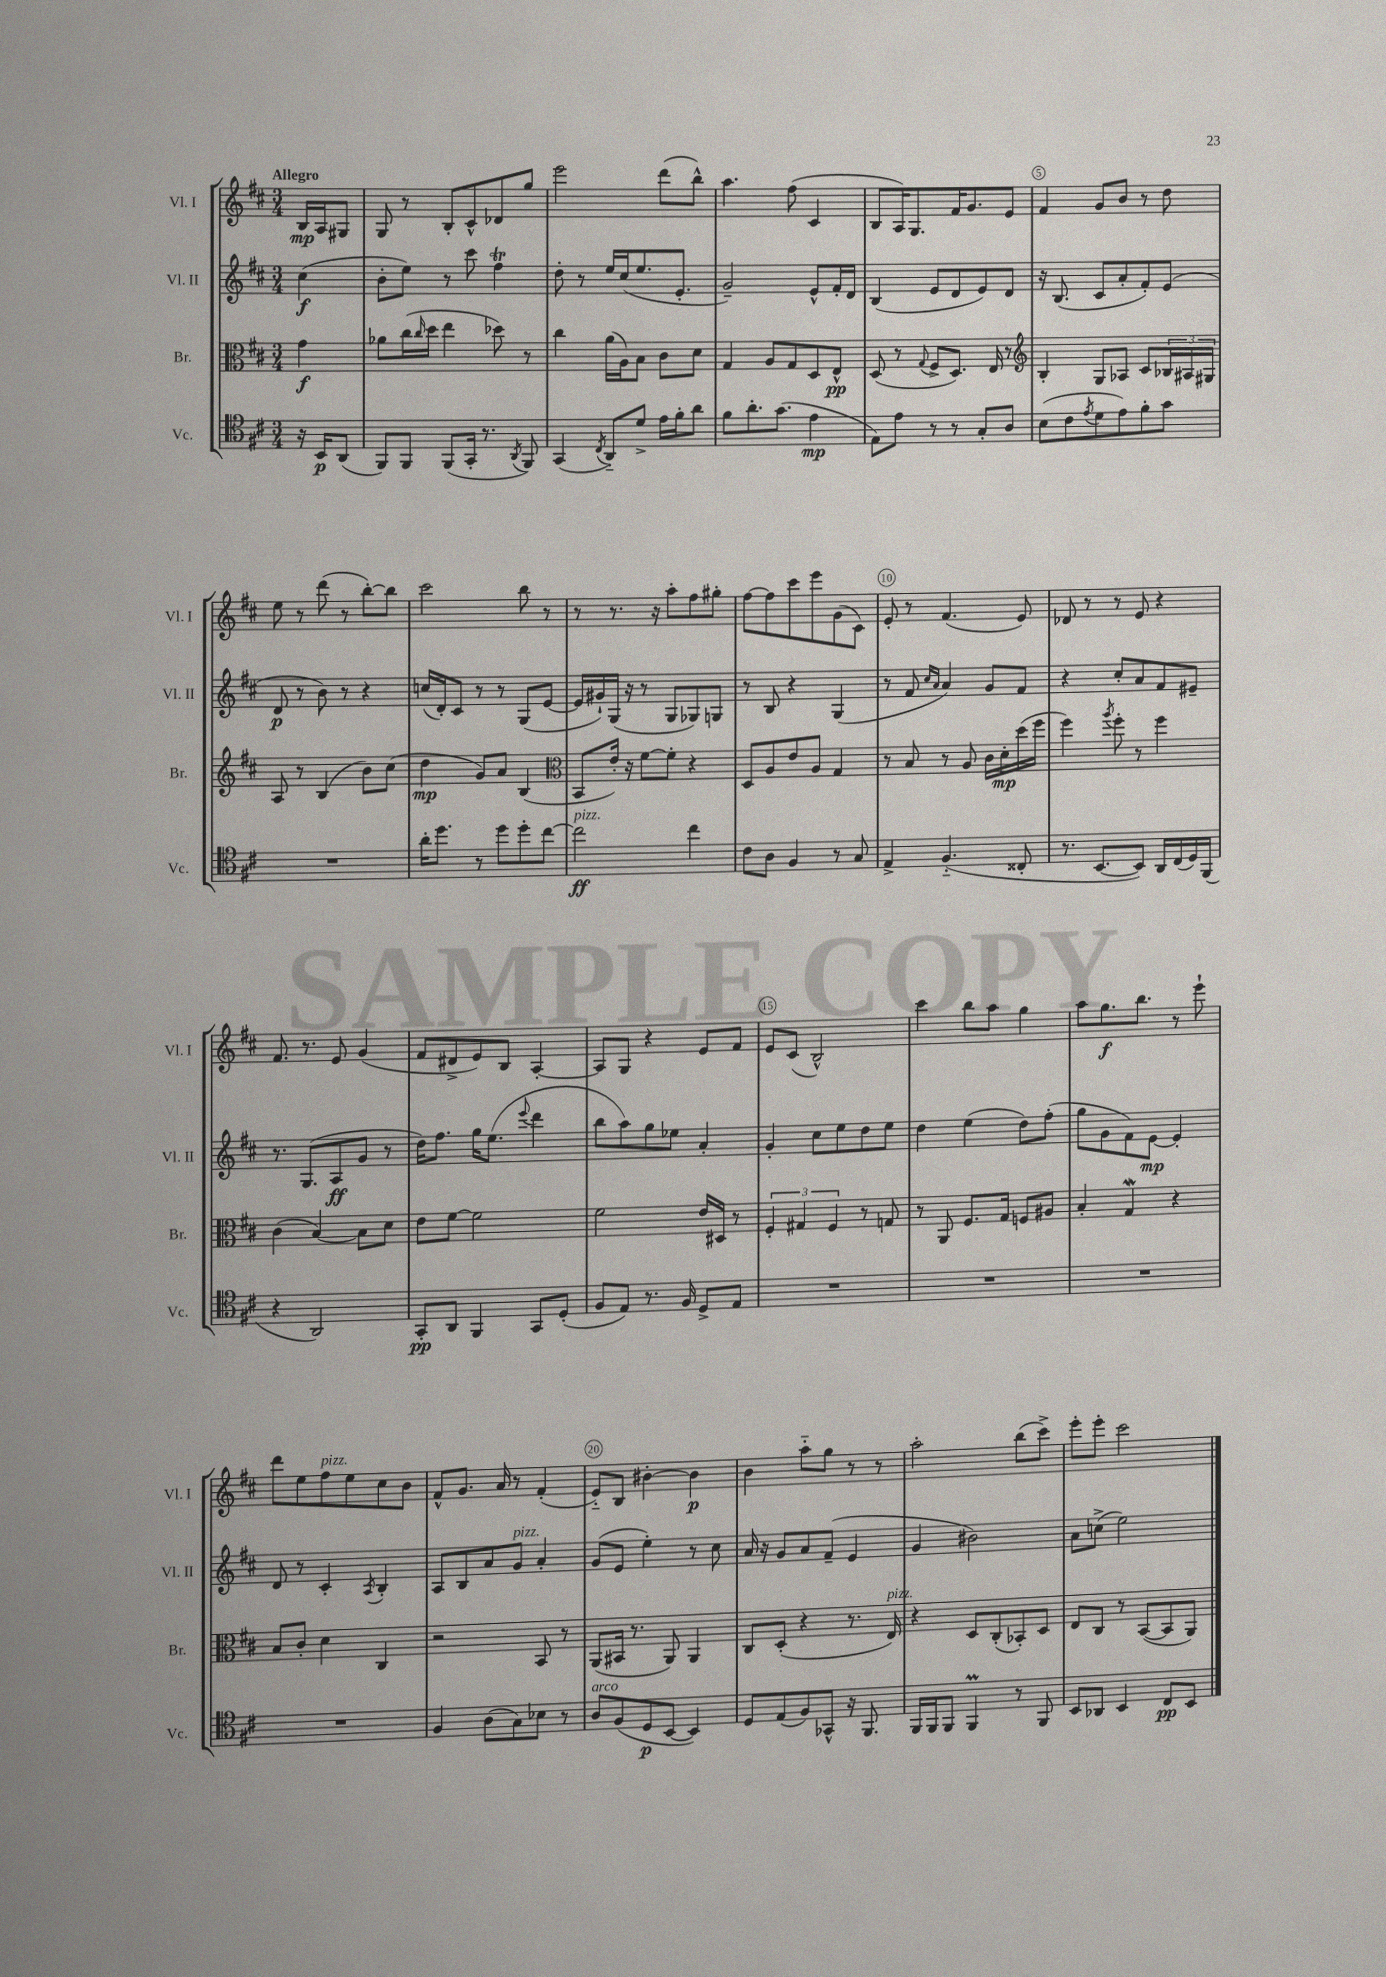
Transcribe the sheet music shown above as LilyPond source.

<<
\new StaffGroup <<
\new Staff = "s0" \with { instrumentName = "Vl. I" shortInstrumentName = "Vl. I" } {
    \clef treble \key d \major \numericTimeSignature \time 3/4 \partial 4 \tempo "Allegro"
    b16\mp a16 gis8 |
    g8 r8 b8-. cis'8-^ des'8 g''8 |
    e'''2 d'''8( b''8-^) |
    a''4. fis''8( cis'4 |
    b8 a16) g8. fis'16 g'8. e'8 |
    fis'4 g'8 b'8 r8 d''8 |
    e''8 r8 d'''8( r8 b''8~-.) b''8 |
    cis'''2 b''8 r8 |
    r8 r8. r16 a''8-. fis''8 gis''8-. |
    fis''8~ fis''8 cis'''8 e'''8 g'8( cis'8) |
    e'8-. r8 fis'4.( e'8) |
    des'8 r8 r8 e'8 r4 |
    fis'8. r8. e'8 g'4( |
    fis'8 dis'8-> e'8) b8 a4~-. |
    a8 g8 r4 e'8 fis'8 |
    e'8 cis'8( b2-^) |
    cis'''4 b''8 a''8 g''4 |
    a''8 g''8.\f b''8. r8 e'''8-! |
    d'''8 e''8 fis''8^\markup { \italic "pizz." } e''8 cis''8 b'8 |
    fis'8-^ g'8. a'16 r8 fis'4-.( |
    e'8-_) b8 bis'4~-. bis'4\p |
    b'4 a''8-_ g''8 r8 r8 |
    a''2-. b''8( cis'''8->) |
    e'''8-. e'''8-. cis'''2 \bar "|." |
}
\new Staff = "s1" \with { instrumentName = "Vl. II" shortInstrumentName = "Vl. II" } {
    \clef treble \key d \major \numericTimeSignature \time 3/4 \partial 4
    cis''4\f( |
    b'8-. e''8) r8 cis'''8 fis''4\trill |
    d''8-. r8 e''16 cis''16( e''8. e'8.-. |
    g'2--) e'8-^ fis'16-. d'16 |
    b4( e'8 d'8 e'8) d'8 |
    r16 b8.( cis'8 a'8-. fis'8-.) e'8( |
    d'8\p r8 b'8) r8 r4 |
    c''16( d'16-.) cis'8 r8 r8 g8( e'8~ |
    e'16 gis'16-!) g16( r16 r8 g8 ges8) g8 |
    r8 b8 r4 g4( |
    r8 fis'8 \grace { cis''16 a'16 } a'4) g'8 fis'8 |
    r4 cis''8-. a'8 fis'8 eis'8-- |
    r8. g8.( a8\ff g'8 r8 |
    d''16) fis''8. g''16 e''8.( \appoggiatura { e'''8 } d'''4 |
    b''8 a''8) g''8 ees''8 a'4-. |
    g'4-. cis''8 e''8 d''8 e''8 |
    d''4 e''4( d''8) fis''8-.( |
    g''8 g'8 fis'8) e'8~\mp e'4-. |
    d'8 r8 cis'4-. \acciaccatura { a8 } b4-. |
    a8 b8 a'8 g'8^\markup { \italic "pizz." } a'4-. |
    g'8( e'8 e''4-.) r8 cis''8 |
    a'16 r16 g'8 a'8 fis'8--( e'4 |
    g'4 bis'2) |
    a'8 c''8->( e''2) \bar "|." |
}
\new Staff = "s2" \with { instrumentName = "Br." shortInstrumentName = "Br." } {
    \clef alto \key d \major \numericTimeSignature \time 3/4 \partial 4
    g'4\f |
    aes'8 cis''16( \grace { cis''16 } d''16 e''4 des''8) r8 |
    cis''4 a'16( a16) b8 cis'8 d'8 |
    g4 a8 g8 d8 e8-^\pp |
    d8( r8 \appoggiatura { g8 } fis8-> d8.) e16 r8 |
    \clef treble b4-. g8 aes8 cis'8 \tuplet 3/2 { bes16 ais16 gis16 } |
    a8 r8 b4( b'8) cis''8( |
    d''4\mp g'8) a'8 b4( |
    \clef alto b,8 e'16-.) r16 fis'8~ fis'8-. r4 |
    d8 a8 e'8 a8 g4 |
    r8 b8 r8 a8 cis'16 d'16-.\mp d''16( fis''16 |
    fis''4) \acciaccatura { a''8 } fis''8-. r8 fis''4 |
    cis'4( b4~) b8 d'8 |
    e'8 fis'8~ fis'2 |
    fis'2 e'16 dis16 r8 |
    \tuplet 3/2 { fis4-. gis4 fis4 } r8 g8 |
    r8 a,8 fis8. g16 f8 ais8 |
    b4-. g4\mordent r4 |
    b8 cis'8-. d'4 cis4 |
    r2 b,8 r8 |
    a,8( bis,16 r8. a,8) a,4 |
    cis8 d8-.( r4 r8. e16^\markup { \italic "pizz." }) |
    r4 d8 cis8-.( bes,8-.) d8 |
    e8 cis8 r8 b,8~( b,8 a,8) \bar "|." |
}
\new Staff = "s3" \with { instrumentName = "Vc." shortInstrumentName = "Vc." } {
    \clef tenor \key d \major \numericTimeSignature \time 3/4 \partial 4
    r16 b,16\p a,8( |
    fis,8) fis,8 fis,8( g,16-. r8. \acciaccatura { a,8 } fis,8) |
    g,4( \acciaccatura { cis8 } a,8-_) d'8-> e'16 fis'16-. a'8 |
    fis'8 a'8.-. g'8.( e'4\mp |
    e8) e'8 r8 r8 g8-. a8 |
    b8( cis'8 \acciaccatura { e'8 } d'8 e'8) fis'8-. g'8 |
    R2. |
    a'16-. d''8. r8 d''8 d''8-. cis''8~ |
    cis''2\ff^\markup { \italic "pizz." } cis''4 |
    cis'8 a8 fis4 r8 g8 |
    e4-> fis4.-_( cisis8-. |
    r8. b,8.~ b,8) a,16 cis16( d16) fis,16( |
    r4 a,2) |
    g,8-.\pp a,8 fis,4 g,8 d8-.( |
    fis8 e8) r8. fis16 d8-> e8 |
    R2. |
    R2. |
    R2. |
    R2. |
    fis4 a8( g8) bes8 r8 |
    a8^\markup { \italic "arco" } fis8( d8\p b,8~ b,4) |
    d8 e8( fis8) ges,8-^ r16 fis,8. |
    fis,16 fis,16 fis,8 fis,4\prall r8 fis,8 |
    b,8 aes,8 b,4 cis8\pp b,8 \bar "|." |
}
>>
>>
\layout { \context { \Score \override BarNumber.break-visibility = ##(#f #t #t) barNumberVisibility = #(every-nth-bar-number-visible 5) \override BarNumber.stencil = #(make-stencil-circler 0.1 0.3 ly:text-interface::print) } }
